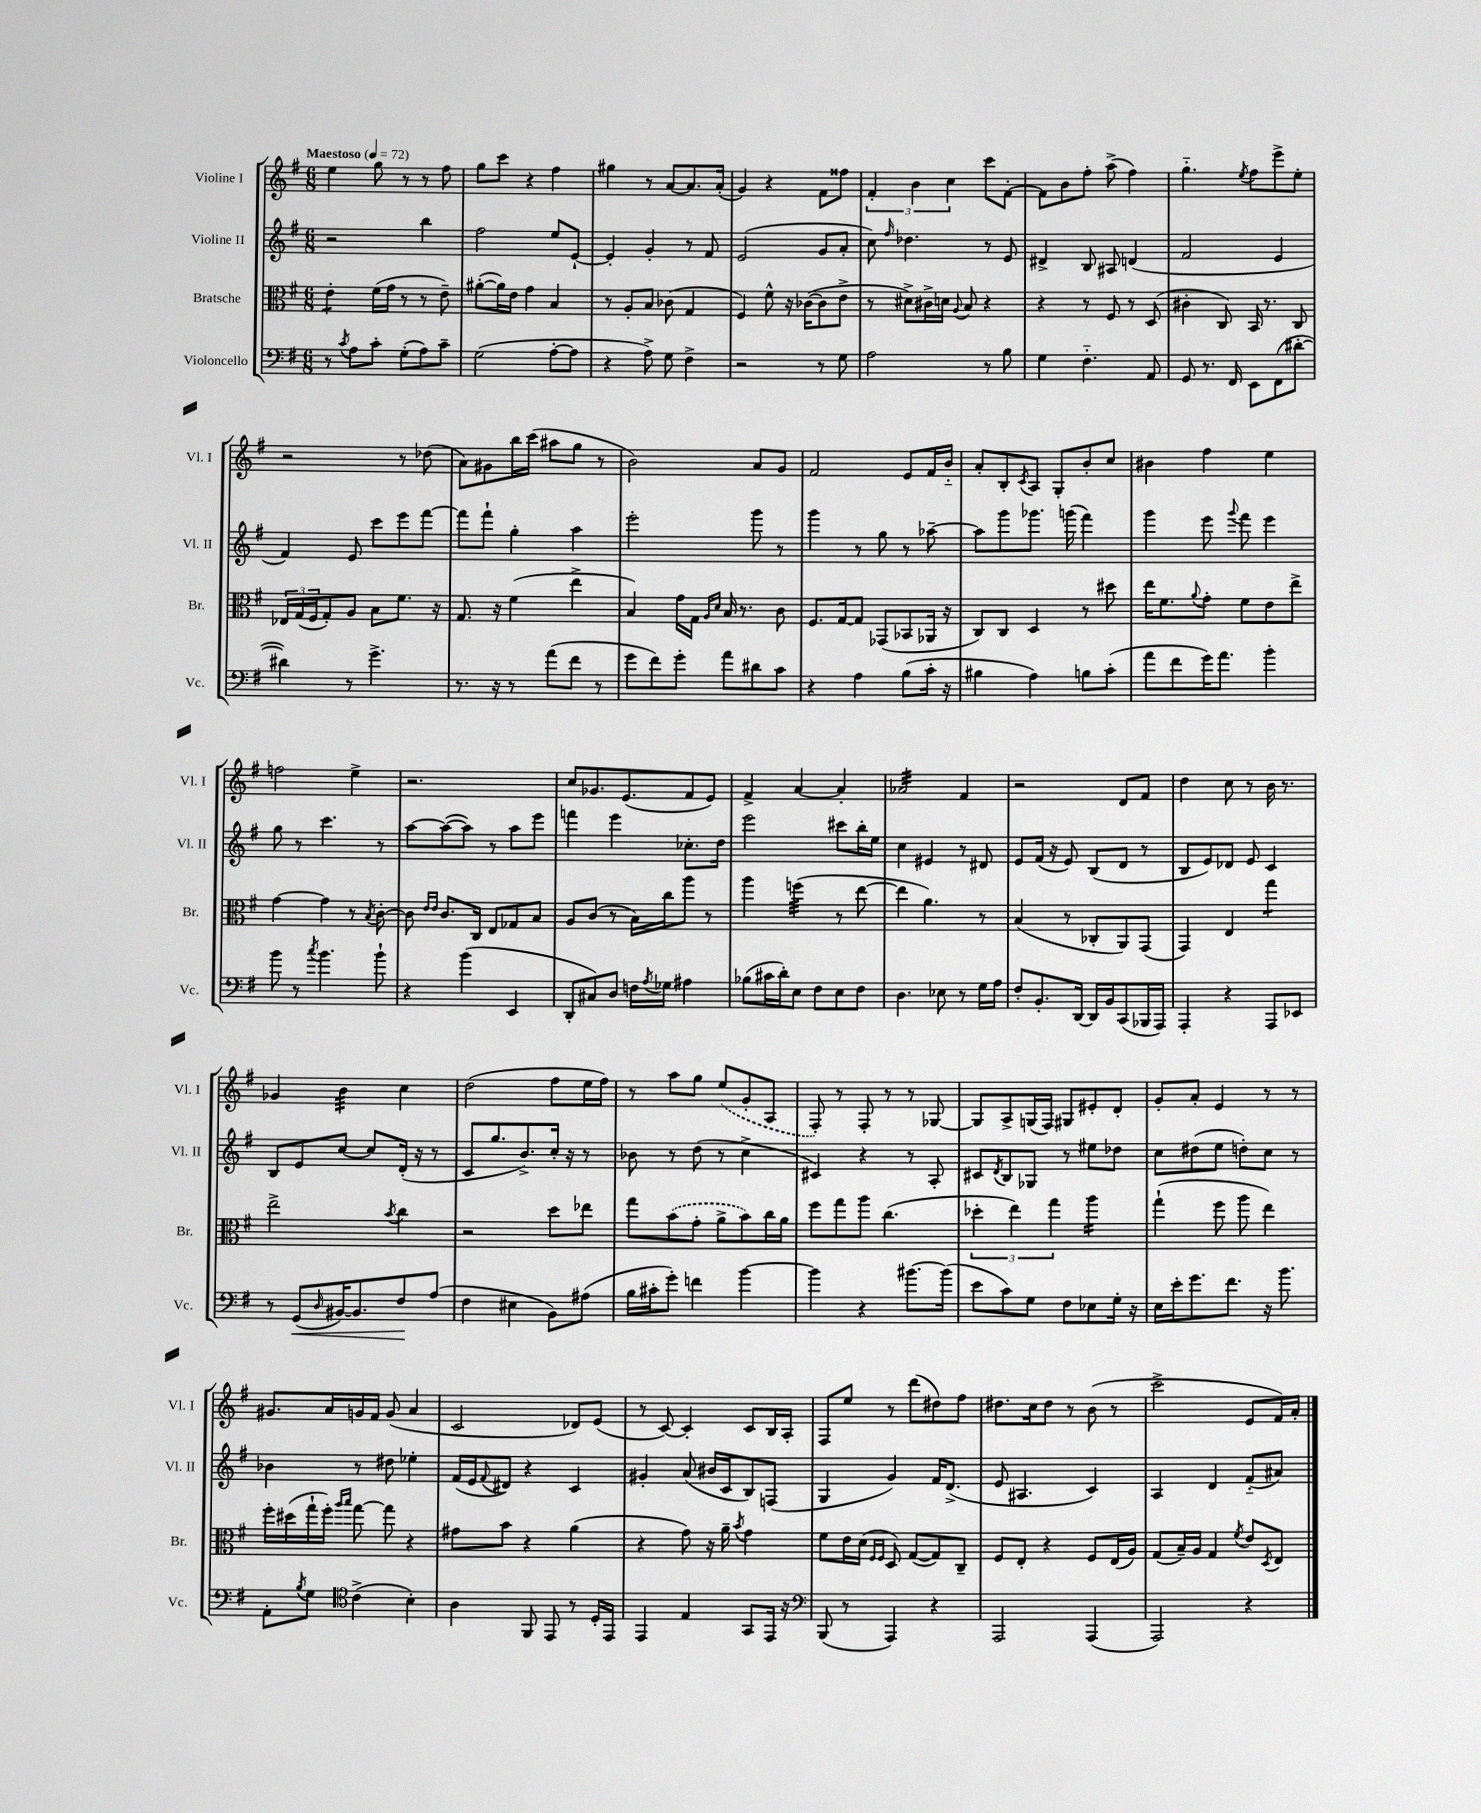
<<
\new StaffGroup <<
\new Staff = "s0" \with { instrumentName = "Violine I" shortInstrumentName = "Vl. I" } {
    \clef treble \key g \major \numericTimeSignature \time 6/8 \tempo "Maestoso" 4 = 72
    e''4 g''8 r8 r8 fis''8 |
    g''8 c'''8 r4 fis''4 |
    gis''4 r8 a'8~ a'8. a'16-.( |
    g'4) r4 fis'8 fisis''8 |
    \tuplet 3/2 { fis'4-. b'4 c''4 } c'''8 fis'8~-. |
    fis'8 b'8 fis''8-. a''8->( fis''4) |
    g''4.-_ \acciaccatura { e''8 } fis''8 e'''8-> e''8-. |
    r2 r8 des''8( |
    a'8) gis'8 b''16 c'''16( ais''8 g''8 r8 |
    b'2) a'8 g'8 |
    fis'2 e'8 fis'16 b'16-_ |
    a'8-. b8-. \acciaccatura { c'8 } a8 g8-. b'8-. c''8 |
    bis'4 fis''4 e''4 |
    f''2 e''4-> |
    r2. |
    c''8 ges'8. e'8.( fis'8 e'8) |
    fis'4-> a'4~ a'4-. |
    aes'2:32 fis'4 |
    r2 d'8 fis'8 |
    d''4 c''8 r8 b'16 r8. |
    ges'4 b'4:32 c''4 |
    d''2( fis''8 e''16 fis''16) |
    r8 a''8 g''8 \once \slurDashed e''8( g'8-. a8 |
    fis8-.) r8 fis8-. r8 r8 ges8~ |
    ges8 a8-> g16( fis16) gis8 eis'8-. d'8-. |
    g'8-. a'8-. e'4 r8 r8 |
    gis'8. a'16 g'16 fis'16 g'8( a'4 |
    c'2 des'8) e'8( |
    r8 c'8~) c'4-. c'8 b16 a16-. |
    fis8 e''8 r8 d'''8( dis''8) fis''8 |
    dis''8. c''16 dis''8 r8 b'8( r8 |
    c'''2-> e'8 fis'16) a'16-. \bar "|." |
}
\new Staff = "s1" \with { instrumentName = "Violine II" shortInstrumentName = "Vl. II" } {
    \clef treble \key g \major \numericTimeSignature \time 6/8
    r2 b''4 |
    fis''2 e''8 e'8~-! |
    e'4-. g'4-. r8 fis'8 |
    e'2( g'8 a'8-. |
    c''8) \grace { fis''16 } des''4. r8 e'8 |
    dis'4-> b8 ais8 d'4( |
    fis'2 e'4 |
    fis'4) e'8 c'''8 e'''8 fis'''8~ |
    fis'''8 fis'''8-! g''4-. a''4 |
    e'''2-. g'''8 r8 |
    g'''4 r8 g''8 r8 aes''8~-- |
    aes''8 g'''8 ges'''8. g'''16( fis'''4) |
    g'''4 e'''8 \appoggiatura { g'''8 } fis'''8 e'''4 |
    g''8 r8 c'''4. r8 |
    a''8~ a''8~( a''8) r8 a''8 e'''8 |
    f'''4 e'''4 ces''8.-. d''16 |
    e'''2 cis'''8 b''16-. e''16 |
    c''4 eis'4 r8 dis'8 |
    e'8 fis'16( r16 e'8) b8( d'8 r8 |
    b8 e'8) des'8 e'8 c'4 |
    b8 e'8 c''8~ c''8 d'16-.( r16 r8 |
    c'8 g''8. b'8.->) c''16-. r16 r8 |
    bes'8 r8 d''8( r8 c''4-> |
    cis'4) r4 r8 a8-. |
    cis'8 \acciaccatura { d'8 } b8 ges8 r8 eis''8 des''8 |
    c''8 dis''8( e''8 d''8-.) c''8 r8 |
    bes'4 r8 dis''8 ees''4-. |
    fis'16( e'16 \appoggiatura { fis'8 } dis'8) r4 c'4 |
    gis'4-. a'8( bis'16 c'16 b8) f8( |
    g4 g'4) fis'16 d'8.->( |
    e'8 ais4. c'4) |
    a4 d'4 fis'8-_( ais'8) \bar "|." |
}
\new Staff = "s2" \with { instrumentName = "Bratsche" shortInstrumentName = "Br." } {
    \clef alto \key g \major \numericTimeSignature \time 6/8
    e'4:8-. fis'16( g'16 r8 r8 e'8--) |
    ais'8~-.( ais'16) e'16 g'4 b4 |
    r8 a8-. b8 ces'8( g4 |
    fis4) fis'8-^ r16 ces'16~( ces'8 e'8-> |
    r8 dis'8->) cis'16-> d'16 \appoggiatura { a8 } b8 r4 |
    r4 r8 fis8 r8 d8( |
    cis'4-. c8) b,16 r8. c8 |
    \tuplet 3/2 { ees16 g16( fis16 } g8-.) a8 b8 fis'8. r16 |
    g8. r16 fis'4( e''4-> |
    b4) g'16 g16 \grace { a16 d'16 } b16 r8. c'8 |
    fis8. g16~ g8 ges,8( bes,8 aes,16 r16 |
    c8) c8 d4 r8 dis''8 |
    e''16 fis'8. \appoggiatura { a'8 } g'8-. fis'8 e'8 e''8-> |
    g'4~ g'4 r8 \acciaccatura { b8 } c'8~-. |
    c'8 \grace { e'16 e'16 } c'8. c16 e8 ges8 b8 |
    a8 c'8( r8 b16) c''16 a''8 r8 |
    a''4 f''4:32( r8 e''8~ |
    e''4 a'4.) r8 |
    b4( r8 ces8-. a,8) g,8( |
    g,4) e4 g''4:8 |
    e''2-> \acciaccatura { b'8 } c''4 |
    r2 d''8 ees''8 |
    g''8 \once \slurDashed b'8( g'8-. a'8-> b'8) c''16 a'16 |
    fis''8 g''8 a''8 c''4.( |
    \tuplet 3/2 { des''4-. e''4) g''4 } a''4:16 |
    g''4-!( fis''8 a''8 e''4) |
    fis''16-. dis''16( g''16-! fis''16-.) \grace { a''16 b''16 } g''8~ g''8 r4 |
    gis'8 b'8 r4 a'4( |
    r4 g'8) r16 a'16-- \acciaccatura { b'8 } g'4 |
    fis'8 e'16 d'16( \grace { fis16 fis16 } d8) g8~( g8) c8-- |
    fis8 e8-. r4 fis8 e16( a16) |
    g8( b16--) a16 g4 \acciaccatura { fis'8 } e'8 \acciaccatura { d8 } e8 \bar "|." |
}
\new Staff = "s3" \with { instrumentName = "Violoncello" shortInstrumentName = "Vc." } {
    \clef bass \key g \major \numericTimeSignature \time 6/8
    r8 \acciaccatura { c'8 } a8 c'8-. g8-.( a8) c'8-- |
    g2( a8~-. a8 |
    r4 a8->) g8 fis4-> |
    r2 r8 g8 |
    a2 r8 b8 |
    g4 fis4.-_ a,8 |
    g,8 r8. fis,16 e,8 fis,8( dis'8~-. |
    dis'4) r8 g'4.-> |
    r8. r16 r8 a'8( fis'8 r8 |
    g'8 fis'8) g'8-. a'8 dis'8 c'8 |
    r4 a4 b8( c'16-. r16 |
    bis4 a4) b8 c'8-.( |
    a'8 fis'8 g'16) a'8. b'4-. |
    b'8 r8 \acciaccatura { c''8 } b'4. b'8-! |
    r4 b'4( e,4 |
    d,8-. cis8) d8 f16 \acciaccatura { a8 } ges16 ais4 |
    bes8( cis'16 d'16-.) e8 fis8 e8 fis8 |
    d4. ees8 r8 g16 a16 |
    fis8-. b,8.-. d,16~ d,16 b,16 c,8( bes,,16 a,,16) |
    a,,4-. r4 a,,8 ees,8 |
    r8 g,8\<( \grace { d16 } bis,16~) bis,8. fis8\! a8( |
    fis4 eis4 b,8) ais8( |
    b16 cis'16-. g'8-.) f'4 b'4~ |
    b'4 r4 bis'8.~ bis'16( |
    e'8 c'8) g8 fis8 ees8 g16-. r16 |
    e16 e'16-. g'8. fis'8. r16 b'8. |
    a,8-. \acciaccatura { b8 } g8 \clef tenor c'4->( b4-.) |
    a4 fis,8 e,8 r8 d16-. e,16 |
    e,4 e4 g,8 e,16 r16 |
    \clef bass b,,8( r8 a,,4) r4 |
    a,,2 a,,4( |
    a,,2) r4 \bar "|." |
}
>>
>>
\layout { \context { \Score \remove "Bar_number_engraver" } }
